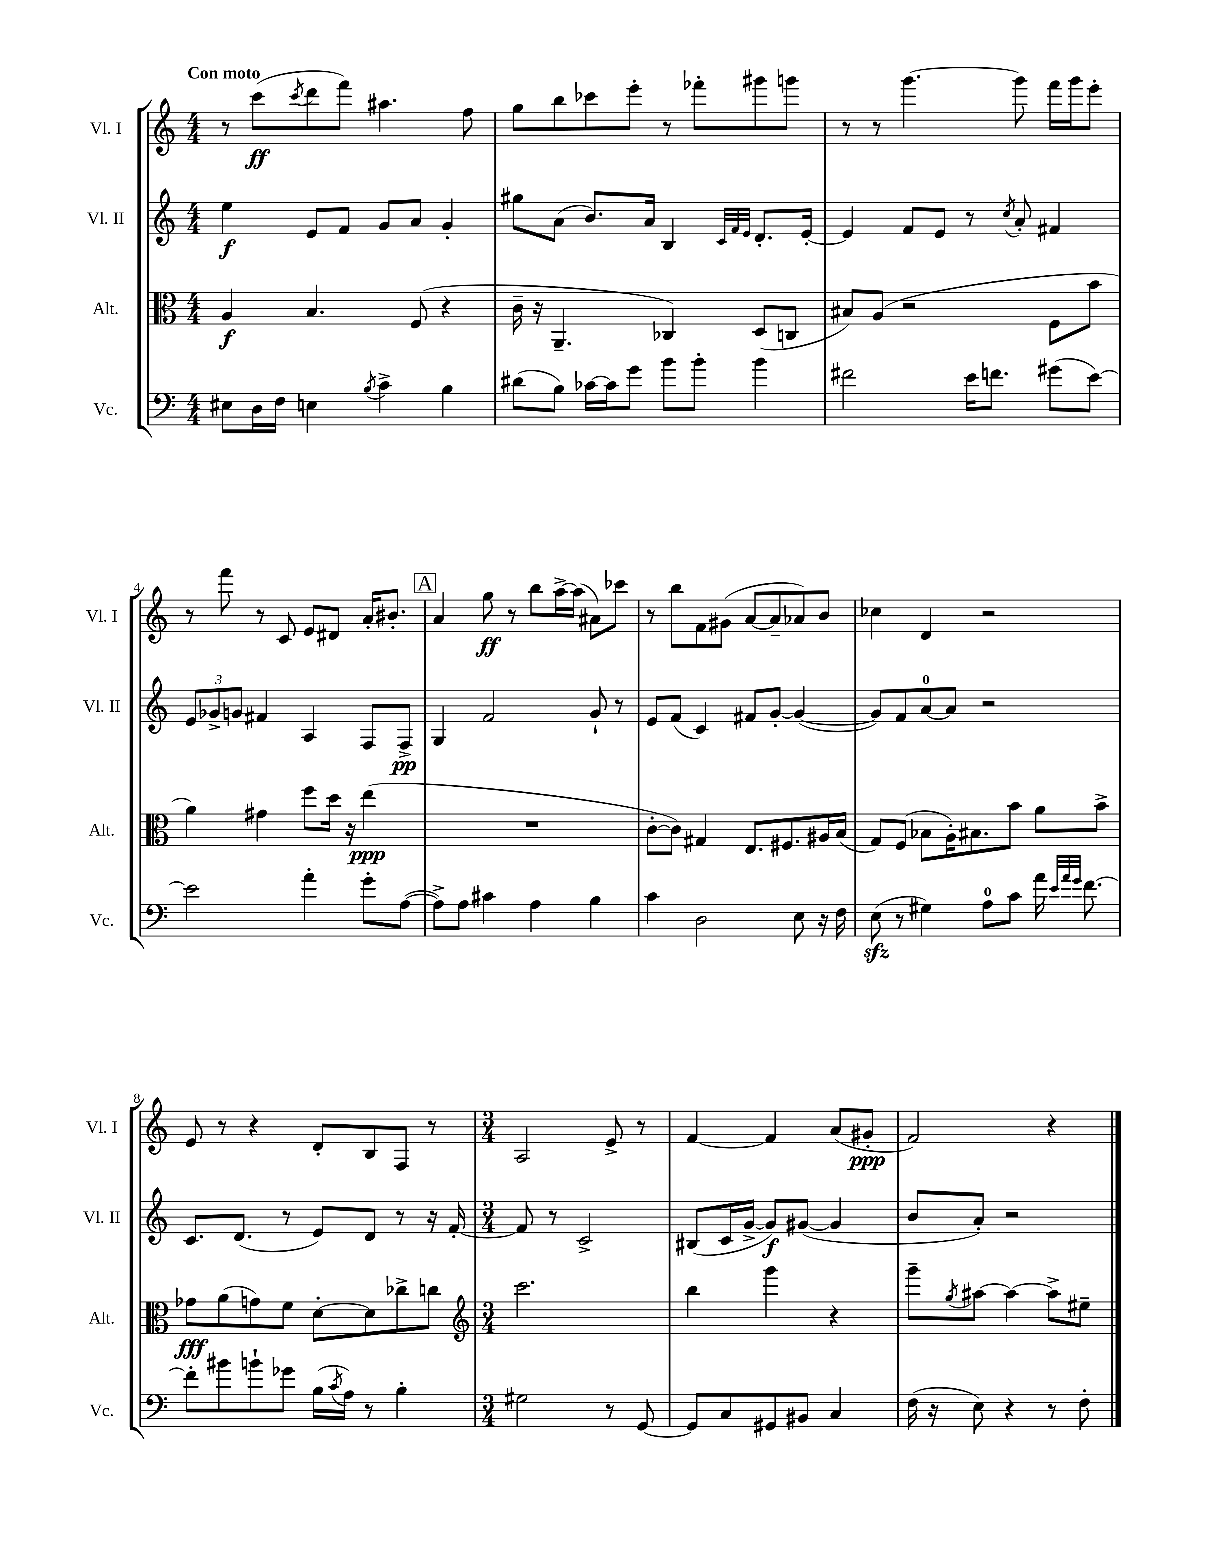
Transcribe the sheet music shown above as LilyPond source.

<<
\new StaffGroup <<
\new Staff = "s0" \with { instrumentName = "Vl. I" shortInstrumentName = "Vl. I" } {
    \clef treble \key c \major \numericTimeSignature \time 4/4 \tempo "Con moto"
    r8 c'''8\ff( \acciaccatura { c'''8 } d'''8 f'''8) ais''4. f''8 |
    g''8 b''8 ces'''8 e'''8-. r8 fes'''8-. gis'''8 g'''8 |
    r8 r8 g'''4.~ g'''8 f'''16 g'''16 e'''8-. |
    r8 f'''8 r8 c'8 e'8 dis'8 a'16-. bis'8.-. |
    \mark \markup { \box "A" } a'4 g''8\ff r8 b''8 a''16~-> a''16( ais'8) ces'''8 |
    r8 b''8 f'8 gis'8( a'8~ a'8-- aes'8) b'8 |
    ces''4 d'4 r2 |
    e'8 r8 r4 d'8-. b8 f8 r8 |
    \numericTimeSignature \time 3/4 a2 e'8-> r8 |
    f'4~ f'4 a'8( gis'8-.\ppp |
    f'2) r4 \bar "|." |
}
\new Staff = "s1" \with { instrumentName = "Vl. II" shortInstrumentName = "Vl. II" } {
    \clef treble \key c \major \numericTimeSignature \time 4/4
    e''4\f e'8 f'8 g'8 a'8 g'4-. |
    gis''8 a'8( b'8.) a'16 b4 \grace { c'32 f'32 e'32 } d'8.-. e'16~-. |
    e'4 f'8 e'8 r8 \acciaccatura { c''8 } a'8-. fis'4 |
    \tuplet 3/2 { e'8 ges'8-> g'8 } fis'4 a4 f8 f8->\pp |
    \mark \markup { \box "A" } g4 f'2 g'8-! r8 |
    e'8 f'8( c'4) fis'8 g'8~-. g'4~( |
    g'8) f'8 a'8-0~ a'8 r2 |
    c'8. d'8.( r8 e'8) d'8 r8 r16 f'16~-. |
    \numericTimeSignature \time 3/4 f'8 r8 c'2-> |
    bis8( c'16 g'16~-> g'8\f) gis'8~( gis'4 |
    b'8 a'8-.) r2 \bar "|." |
}
\new Staff = "s2" \with { instrumentName = "Alt." shortInstrumentName = "Alt." } {
    \clef alto \key c \major \numericTimeSignature \time 4/4
    a4\f b4. f8( r4 |
    c'16-- r16 a,4.-- ces4) d8( c8 |
    bis8) a8( r2 f8 b'8 |
    a'4) gis'4 f''8 d''16 r16 e''4\ppp( |
    \mark \markup { \box "A" } R1 |
    c'8~-. c'8) gis4 e8. fis8. ais16 b16( |
    g8) f8( bes8 a16-.) bis8. b'8 a'8 b'8-> |
    ges'8\fff a'8( g'8) f'8 d'8~-. d'8 ces''8-> c''8 |
    \numericTimeSignature \time 3/4 \clef treble c'''2. |
    b''4 g'''4 r4 |
    g'''8-- \acciaccatura { g''8 } ais''8~ ais''4~ ais''8-> eis''8-- \bar "|." |
}
\new Staff = "s3" \with { instrumentName = "Vc." shortInstrumentName = "Vc." } {
    \clef bass \key c \major \numericTimeSignature \time 4/4
    eis8 d16 f16 e4 \acciaccatura { b8 } c'4-> b4 |
    dis'8( b8) ces'16~ ces'16 g'8 b'8 b'8-. b'4 |
    fis'2 e'16 f'8. gis'8( e'8~) |
    e'2 a'4-. g'8-. a8~( |
    \mark \markup { \box "A" } a8->) a8 cis'4 a4 b4 |
    c'4 d2 e8 r16 f16 |
    e8\sfz( r8 gis4) a8-0 c'8 a'16 \grace { e'32 a'32 g'32 } f'8.~ |
    f'8-. bis'8 b'8-! ges'8 b16( \acciaccatura { c'8 } a16) r8 b4-. |
    \numericTimeSignature \time 3/4 gis2 r8 g,8~ |
    g,8 c8 gis,8 bis,8 c4 |
    f16( r16 e8) r4 r8 f8-. \bar "|." |
}
>>
>>
